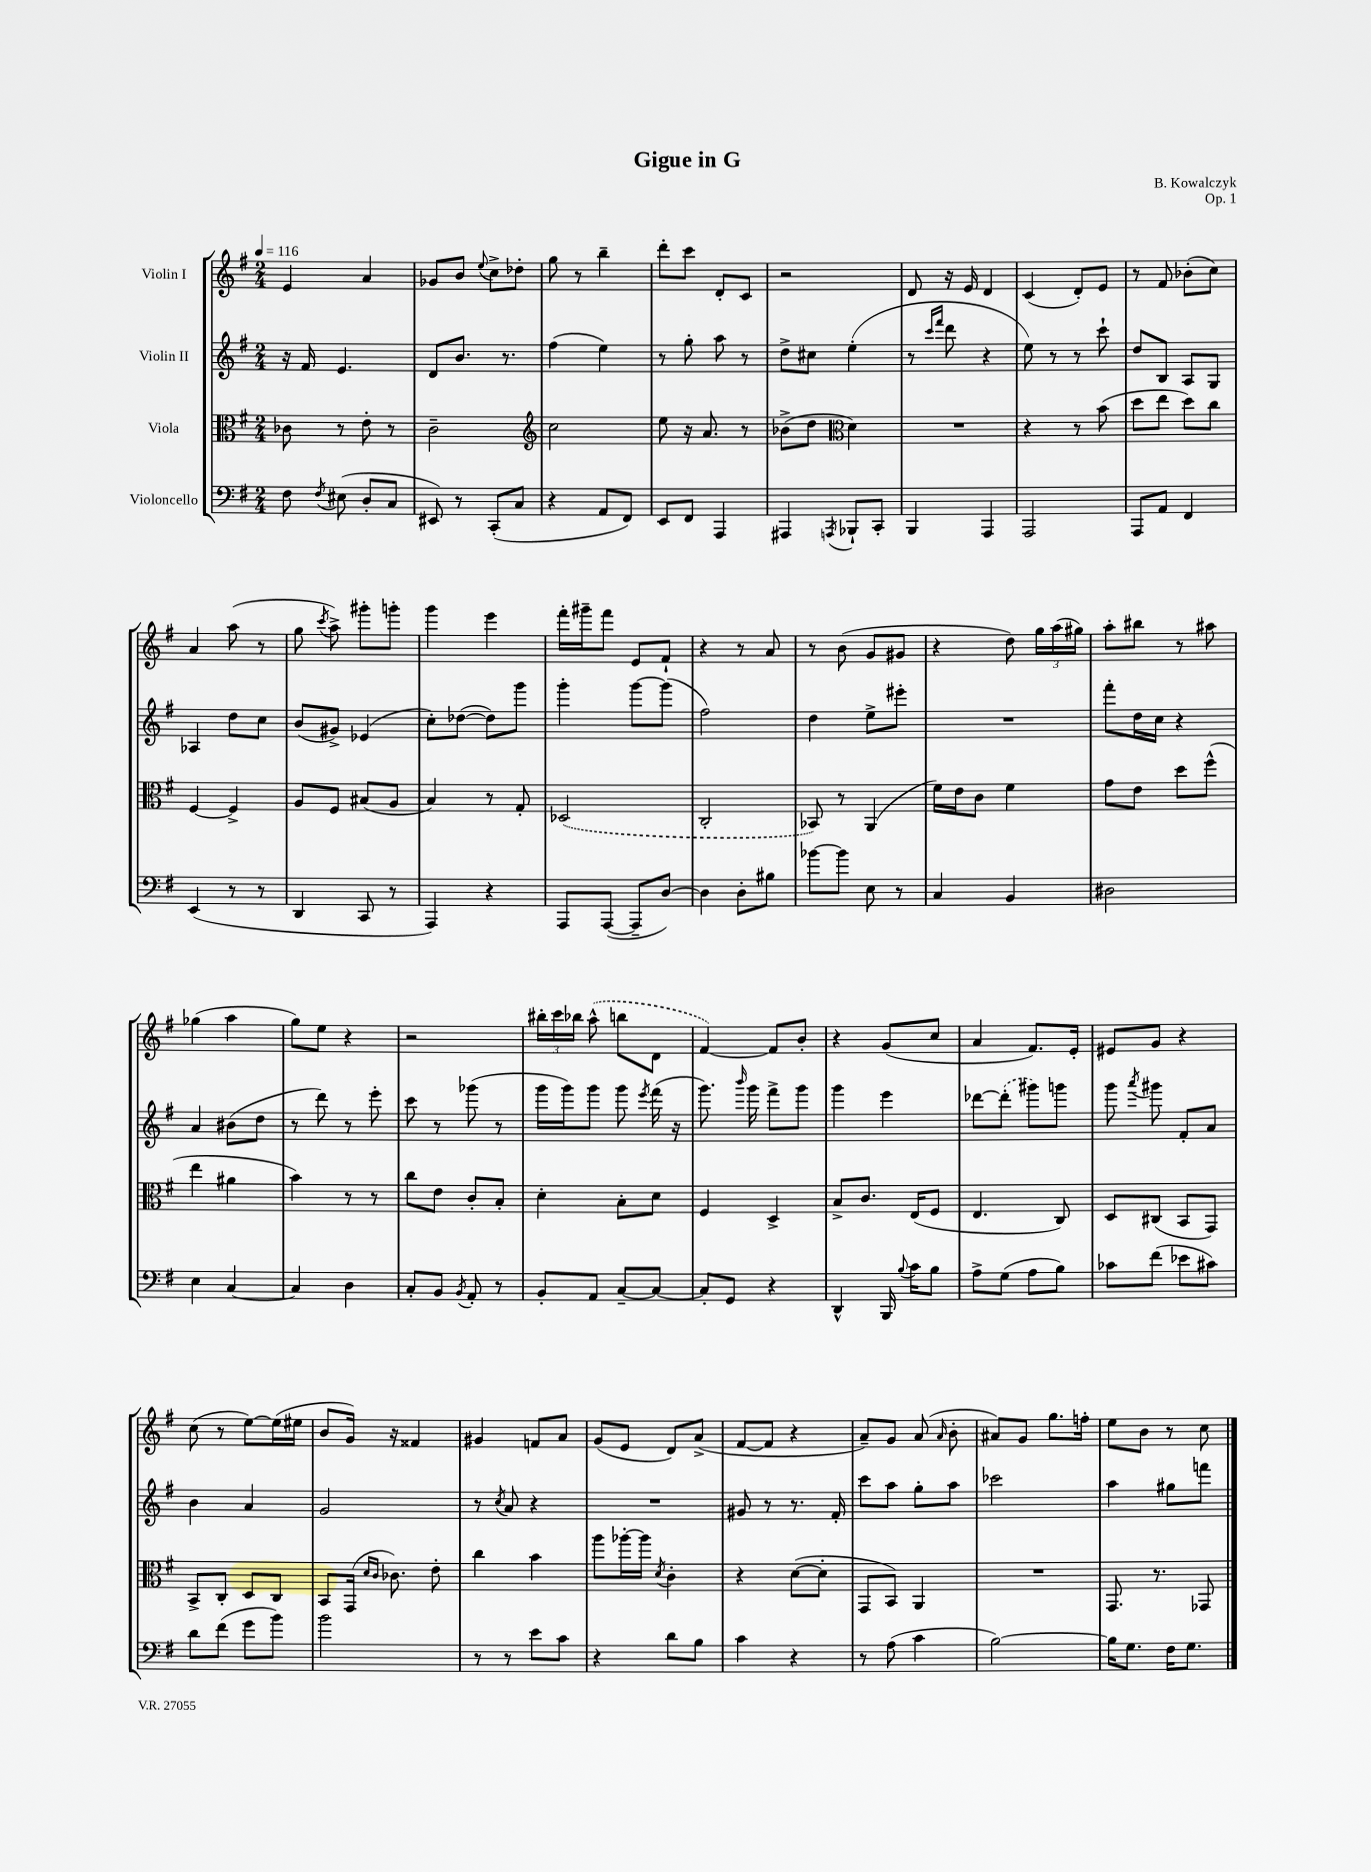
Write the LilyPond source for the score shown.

\header { title = "Gigue in G" composer = "B. Kowalczyk" opus = "Op. 1" }
<<
\new StaffGroup <<
\new Staff = "s0" \with { instrumentName = "Violin I" } {
    \clef treble \key g \major \numericTimeSignature \time 2/4 \tempo 4 = 116
    \autoBeamOff e'4 a'4 |
    ges'8[ b'8] \appoggiatura { e''8 } c''8[-> des''8]-. |
    g''8 r8 b''4-- |
    d'''8[-. c'''8] d'8[-. c'8] |
    r2 |
    d'8 r16 e'16 d'4 |
    c'4( d'8[-.) e'8] |
    r8 fis'8 bes'8[-.( c''8]) |
    a'4 a''8( r8 |
    g''8 \acciaccatura { c'''8 } a''8->) gis'''8[-. g'''8]-. |
    g'''4 e'''4 |
    fis'''16[-. gis'''16-- fis'''8] e'8[ fis'8]-! |
    r4 r8 a'8 |
    r8 b'8( g'8[ gis'8] |
    r4 d''8) \tuplet 3/2 { g''16[ a''16( gis''16]) } |
    a''8[-. bis''8] r8 ais''8 |
    ges''4( a''4 |
    g''8[) e''8] r4 |
    r2 |
    \tuplet 3/2 { bis''16[-. c'''16 bes''16] } \once \slurDashed a''8-^( b''8[ d'8] |
    fis'4~) fis'8[ b'8]-. |
    r4 g'8[( c''8] |
    a'4 fis'8.[) e'16]-. |
    eis'8[ g'8] r4 |
    c''8( r8 e''8[~) e''16( eis''16] |
    b'8[ g'16]) r16 fisis'4 |
    gis'4 f'8[ a'8] |
    g'8[( e'8] d'8[) a'8]->( |
    fis'8[~ fis'8] r4 |
    a'8[--) g'8] a'8( \grace { a'16 } b'8-. |
    ais'8[) g'8] g''8.[ f''16]-. |
    e''8[ b'8] r8 c''8 \bar "|." |
}
\new Staff = "s1" \with { instrumentName = "Violin II" } {
    \clef treble \key g \major \numericTimeSignature \time 2/4
    \autoBeamOff r16 fis'16 e'4. |
    d'8[ b'8.] r8. |
    fis''4( e''4) |
    r8 g''8-. a''8 r8 |
    d''8[-> cis''8] e''4-.( |
    r8 \grace { c'''16[ fis'''16] } d'''8 r4 |
    e''8) r8 r8 c'''8-! |
    d''8[ b8] a8[ g8] |
    aes4 d''8[ c''8] |
    b'8[( gis'8]->) ees'4( |
    c''8[-.) des''8]~( des''8[) g'''8] |
    g'''4-. g'''8[~ g'''8]( |
    fis''2) |
    d''4 e''8[-> eis'''8]-. |
    R2 |
    fis'''8[-. d''16 c''16] r4 |
    a'4 bis'8[( d''8] |
    r8 d'''8) r8 e'''8-. |
    c'''8 r8 ges'''8( r8 |
    g'''16[ g'''16) g'''8] g'''8 \acciaccatura { e'''8 } fis'''16( r16 |
    g'''8.) \grace { b'''16 } g'''16 fis'''8[-> g'''8] |
    g'''4 e'''4 |
    des'''8[~ \once \slurDashed des'''8]-.( gis'''8[) g'''8] |
    g'''8 \acciaccatura { a'''8 } gis'''8 fis'8[-. a'8] |
    b'4 a'4 |
    g'2 |
    r8 \acciaccatura { c''8 } a'8 r4 |
    R2 |
    gis'8 r8 r8. fis'16-. |
    c'''8[ a''8] g''8[-. a''8] |
    ces'''2 |
    a''4 gis''8[ f'''8] \bar "|." |
}
\new Staff = "s2" \with { instrumentName = "Viola" } {
    \clef alto \key g \major \numericTimeSignature \time 2/4
    \autoBeamOff ces'8 r8 e'8-. r8 |
    c'2-- |
    \clef treble c''2 |
    e''8 r16 a'8. r8 |
    bes'8[->( d''8] \clef alto d'4) |
    R2 |
    r4 r8 b'8( |
    d''8[ e''8] d''8[) c''8] |
    fis4~ fis4-> |
    a8[ fis8] bis8[( a8] |
    b4) r8 g8-. |
    \once \slurDashed des2( |
    c2-. |
    bes,8) r8 a,4( |
    fis'16[) e'16 c'8] fis'4 |
    g'8[ e'8] d''8[ fis''8]-^( |
    e''4 ais'4 |
    b'4) r8 r8 |
    c''8[ e'8] c'8[-. b8]-. |
    d'4-. b8[-. d'8] |
    fis4 d4-> |
    b8[-> c'8.] e16[( fis8] |
    e4. c8) |
    d8[ cis8]( b,8[ g,8]) |
    b,8[-> c8]-. d8[ c8] |
    b,8[ g,16]( \grace { d'16[ c'16] } ces'8.) e'8-. |
    c''4 b'4 |
    a''8[ aes''16~-. aes''16] \acciaccatura { d'8 } c'4-. |
    r4 d'8[~( d'8]-. |
    g,8[ b,8]) a,4 |
    R2 |
    g,8. r8. ges,8 \bar "|." |
}
\new Staff = "s3" \with { instrumentName = "Violoncello" } {
    \clef bass \key g \major \numericTimeSignature \time 2/4
    \autoBeamOff fis8 \acciaccatura { fis8 } eis8( d8[-. c8] |
    eis,8) r8 c,8[-.( c8] |
    r4 a,8[ fis,8]) |
    e,8[ fis,8] a,,4 |
    ais,,4 \acciaccatura { a,,8 } bes,,8[-! c,8]-. |
    b,,4 a,,4 |
    a,,2 |
    a,,8[ a,8] fis,4 |
    e,4( r8 r8 |
    d,4 c,8 r8 |
    a,,4) r4 |
    a,,8[ a,,8]~( a,,8[-- d8]~) |
    d4 d8[-. bis8] |
    bes'8[~ bes'8] e8 r8 |
    c4 b,4 |
    dis2 |
    e4 c4~ |
    c4 d4 |
    c8[-. b,8] \acciaccatura { b,8 } a,8-. r8 |
    b,8[-. a,8] c8[~-- c8]~ |
    c8[-. g,8] r4 |
    d,4-^ b,,16 \appoggiatura { b8 } c'16[ b8] |
    a8[-> g8]( a8[ b8]) |
    ces'8[ fis'8]( ees'8[ cis'8]) |
    d'8[ fis'8]( g'8[ b'8]) |
    b'2 |
    r8 r8 e'8[ c'8] |
    r4 d'8[ b8] |
    c'4 r4 |
    r8 a8( c'4 |
    b2~) |
    b16[ g8.] fis16[ g8.] \bar "|." |
}
>>
>>
\layout { \context { \Score \remove "Bar_number_engraver" } }
